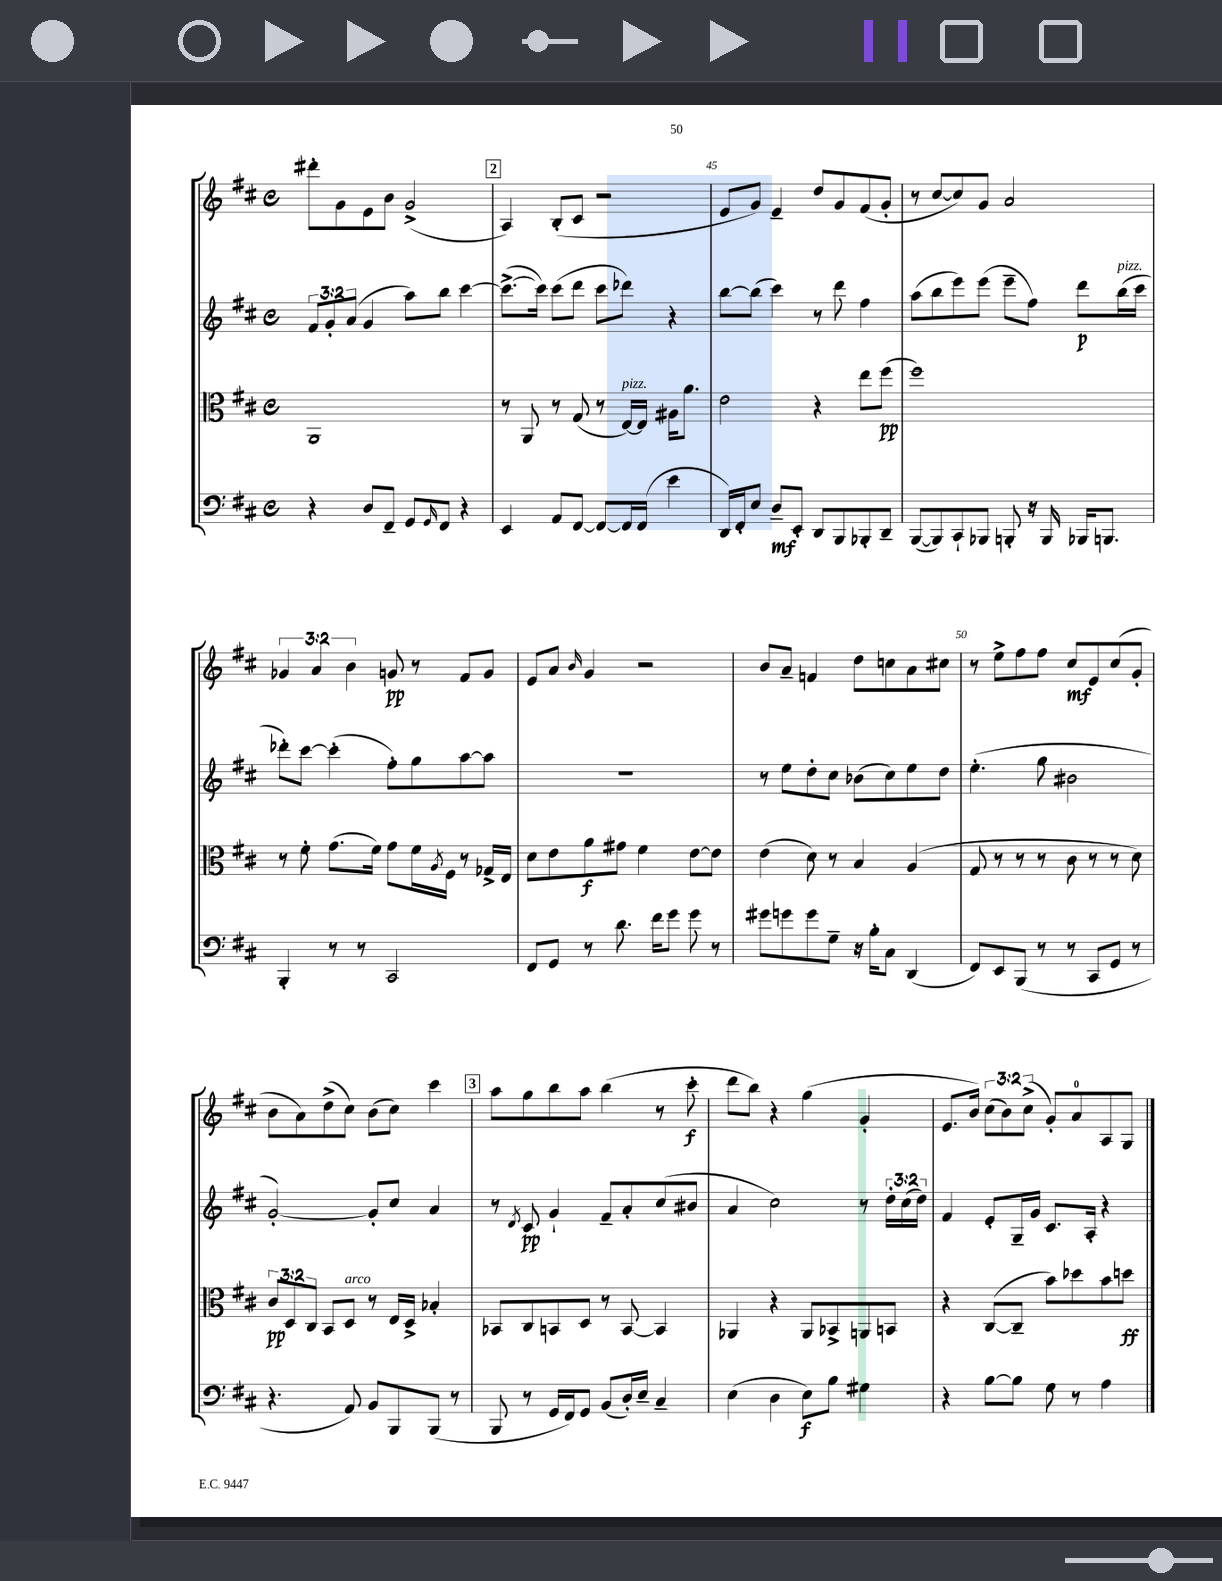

**kern	**dynam	**kern	**dynam	**kern	**dynam	**kern	**dynam
*part4	*part4	*part3	*part3	*part2	*part2	*part1	*part1
*staff4	*staff4	*staff3	*staff3	*staff2	*staff2	*staff1	*staff1
*clefF4	*	*clefC3	*	*clefG2	*	*clefG2	*
*k[f#c#]	*	*k[f#c#]	*	*k[f#c#]	*	*k[f#c#]	*
*M4/4	*	*M4/4	*	*M4/4	*	*M4/4	*
*met(c)	*	*met(c)	*	*met(c)	*	*met(c)	*
=43	=43	=43	=43	=43	=43	=43	=43
4r	.	1AA	.	12f#/L	.	8ddd#X'\L	.
.	.	.	.	12g'/	.	.	.
.	.	.	.	.	.	8g\	.
.	.	.	.	(12a/J	.	.	.
8D/L	.	.	.	4g/	.	8e\	.
8FF#~/J	.	.	.	.	.	8b\J	.
8GG/L	.	.	.	8aa\L)	.	(2g^/	.
16qqGG/	.	.	.	.	.	.	.
8FF#/J	.	.	.	8bb\J	.	.	.
4r	.	.	.	[4ccc#\	.	.	.
!!LO:REH:place=s1:t=2
=44	=44	=44	=44	=44	=44	=44	=44
4EE/	.	8r	.	(8.ccc#^\L_	.	4A/)	.
.	.	8AA/	.	.	.	.	.
.	.	.	.	16ccc#\Jk])	.	.	.
8AA/L	.	8r	.	(8ccc#\L	.	(8B'/L	.
[8FF#/J	.	(8G/	.	8ddd\J	.	8c#/J	.
8FF#/L_	.	8r	.	8ccc#\L	.	2r	.
!	!	!LO:TX:a:i:t=pizz.	!	!	!	!	!
16FF#/L]	.	[16E/LL)	.	8ddd-X\J)	.	.	.
(16FF#/JJ	.	16E/JJ]	.	.	.	.	.
4e\	.	16A#X\KL	.	4r	.	.	.
.	.	8.a\J	.	.	.	.	.
=45	=45	=45	=45	=45	=45	=45	=45
16DD/LL)	.	2e\	.	[8bb\L	.	8e/L	.
16FF#'/J	.	.	.	.	.	.	.
8E/J	.	.	.	(8bb\J]	.	8g/J)	.
8D~/L	mf	.	.	4ccc#\)	.	4e~/	.
8EE'/J	.	.	.	.	.	.	.
8DD/L	.	4r	.	8r	.	8dd/L	.
8BBB/	.	.	.	8ddd\	.	8g/	.
8BBB-X'/	.	8ee\L	.	4ff#\	.	(8f#/	.
8DD~/J	.	(8ff#\J	pp	.	.	8g'/J	.
=46	=46	=46	=46	=46	=46	=46	=46
([8BBB/L	.	1ff#)	.	(8aa\L	.	8r	.
8BBB/])	.	.	.	8bb\	.	[8cc#/L	.
8CC#`/	.	.	.	8eee\)	.	8cc#/])	.
8BBB-X/J	.	.	.	(8eee\J	.	8g/J	.
8BBBn'/	.	.	.	8eee~\L	.	2a/	.
16r	.	.	.	8ff#\J)	.	.	.
16BBB/	.	.	.	.	.	.	.
16BBB-X/KL	.	.	.	8ddd\L	p	.	.
8.BBBn/J	.	.	.	.	.	.	.
!	!	!	!	!LO:TX:a:i:t=pizz.	!	!	!
.	.	.	.	(16bb\L	.	.	.
.	.	.	.	16ccc#\JJ	.	.	.
!!LO:LB:g=z
=47	=47	=47	=47	=47	=47	=47	=47
4BBB'/	.	8r	.	8ddd-X'\L)	.	6g-X/	.
.	.	8f#'\	.	[8ccc#\J	.	.	.
.	.	.	.	.	.	6a/	.
8r	.	(8.g\L	.	(4ccc#'\]	.	.	.
.	.	.	.	.	.	6b\	.
8r	.	.	.	.	.	.	.
.	.	16f#\Jk)	.	.	.	.	.
2CC#/	.	8g\L	.	8ff#'\L)	.	8gn/	pp
.	.	16f#\L	.	8gg\	.	8r	.
.	.	8qA/	.	.	.	.	.
.	.	16F#\JJ	.	.	.	.	.
.	.	8r	.	[8aa\	.	8f#/L	.
.	.	16G-X^/LL	.	8aa\J]	.	8g/J	.
.	.	16E/JJ	.	.	.	.	.
=48	=48	=48	=48	=48	=48	=48	=48
8FF#/L	.	8d\L	.	1r	.	8e/L	.
8GG/J	.	8e\	.	.	.	8a/J	.
.	.	.	.	.	.	16qqb/	.
8r	.	8a\	f	.	.	4g/	.
8.d\	.	8g#X\J	.	.	.	.	.
.	.	4f#\	.	.	.	2r	.
16f#\KL	.	.	.	.	.	.	.
8g\J	.	.	.	.	.	.	.
8g\	.	[8e\L	.	.	.	.	.
8r	.	8e\J]	.	.	.	.	.
=49	=49	=49	=49	=49	=49	=49	=49
8g#X\L	.	(4e\	.	8r	.	8b/L	.
8gn\	.	.	.	8ee\L	.	8a~/J	.
8g\	.	8d\)	.	8dd'\	.	4fn/	.
8G~\J	.	8r	.	8cc#\J	.	.	.
16r	.	4B/	.	(8b-X\L	.	8dd\L	.
16B'\KL	.	.	.	.	.	.	.
8C#\J	.	.	.	8cc#\)	.	8ccn\	.
(4DD/	.	(4A/	.	8ee\	.	8a\	.
.	.	.	.	8dd\J	.	8cc#X\J	.
=50	=50	=50	=50	=50	=50	=50	=50
8FF#/L)	.	8G/	.	(4.ee'\	.	8r	.
8EE/	.	8r	.	.	.	8ee^\L	.
(8BBB/J	.	8r	.	.	.	8ff#\	.
8r	.	8r	.	8gg\	.	8ff#\J	.
8r	.	8c#\	.	2b#X\	.	8cc#/L	mf
8CC#/L	.	8r	.	.	.	8e/	.
8GG/J	.	8r	.	.	.	(8cc#/	.
8r	.	8d\)	.	.	.	8g'/J	.
!!LO:LB:g=z
=51	=51	=51	=51	=51	=51	=51	=51
4.r	.	12c#/L	pp	[2g'/)	.	8b\L	.
.	.	12D/	.	.	.	.	.
.	.	.	.	.	.	8a\)	.
.	.	12C#/J	.	.	.	.	.
.	.	8BB/L	.	.	.	(8dd^\	.
!	!	!LO:TX:a:i:t=arco	!	!	!	!	!
8AA/)	.	8D/J	.	.	.	8cc#\J)	.
8BB/L	.	8r	.	8g'/L]	.	(8b\L	.
8BBB/	.	16E/LL	.	8cc#/J	.	8cc#\J)	.
.	.	16D^/JJ	.	.	.	.	.
(8BBB/J	.	4B-X'/	.	4a/	.	4ccc#\	.
8r	.	.	.	.	.	.	.
!!LO:REH:place=s1:t=3
=52	=52	=52	=52	=52	=52	=52	=52
8BBB/	.	8BB-X/L	.	8r	.	8aa\L	.
.	.	.	.	8qd/	.	.	.
8r	.	8C#/	.	8c#/	pp	8gg\	.
16GG/LL	.	8BBn/	.	4g`/	.	8bb\	.
16FF#/J)	.	.	.	.	.	.	.
8GG/J	.	8D/J	.	.	.	8aa\J	.
(8BB/L	.	8r	.	8f#~/L	.	(4bb\	.
16D'/L)	.	[8BB/	.	8a'/	.	.	.
16E~/JJ	.	.	.	.	.	.	.
4C#~/	.	4BB/]	.	(8cc#/	.	8r	.
.	.	.	.	8b#X/J	.	8ccc#'\	f
=53	=53	=53	=53	=53	=53	=53	=53
(4E\	.	4AA-X/	.	4a/	.	8ddd\L	.
.	.	.	.	.	.	8bb\J)	.
4D\	.	4r	.	2cc#\)	.	4r	.
8E\L)	f	8AA-/L	.	.	.	(4gg\	.
8B\J	.	8BB-X^/	.	.	.	.	.
4G#X\	.	8AAn/	.	8r	.	4g'/	.
.	.	8BBn/J	.	24dd'\LL	.	.	.
.	.	.	.	(24cc#\	.	.	.
.	.	.	.	24dd\JJ)	.	.	.
=54	=54	=54	=54	=54	=54	=54	=54
4r	.	4r	.	4f#/	.	8.e/L	.
.	.	.	.	.	.	16b/Jk)	.
[8B\L	.	([8C#/L	.	8e'/L	.	(12cc#\L	.
.	.	.	.	.	.	12b\)	.
8B\J]	.	8C#~/J]	.	16G~/L	.	.	.
.	.	.	.	.	.	(12cc#^\J	.
.	.	.	.	16g/JJ	.	.	.
8G\	.	8b\L)	.	8.c#/L	.	8g'/L)	.
8r	.	8dd-X\	.	.	.	8a/	.
.	.	.	.	16A'/Jk	.	.	.
4A\	.	8b\	.	4r	.	8A/	.
.	.	8ddn\J	ff	.	.	8G/J	.
==	==	==	==	==	==	==	==
*-	*-	*-	*-	*-	*-	*-	*-
